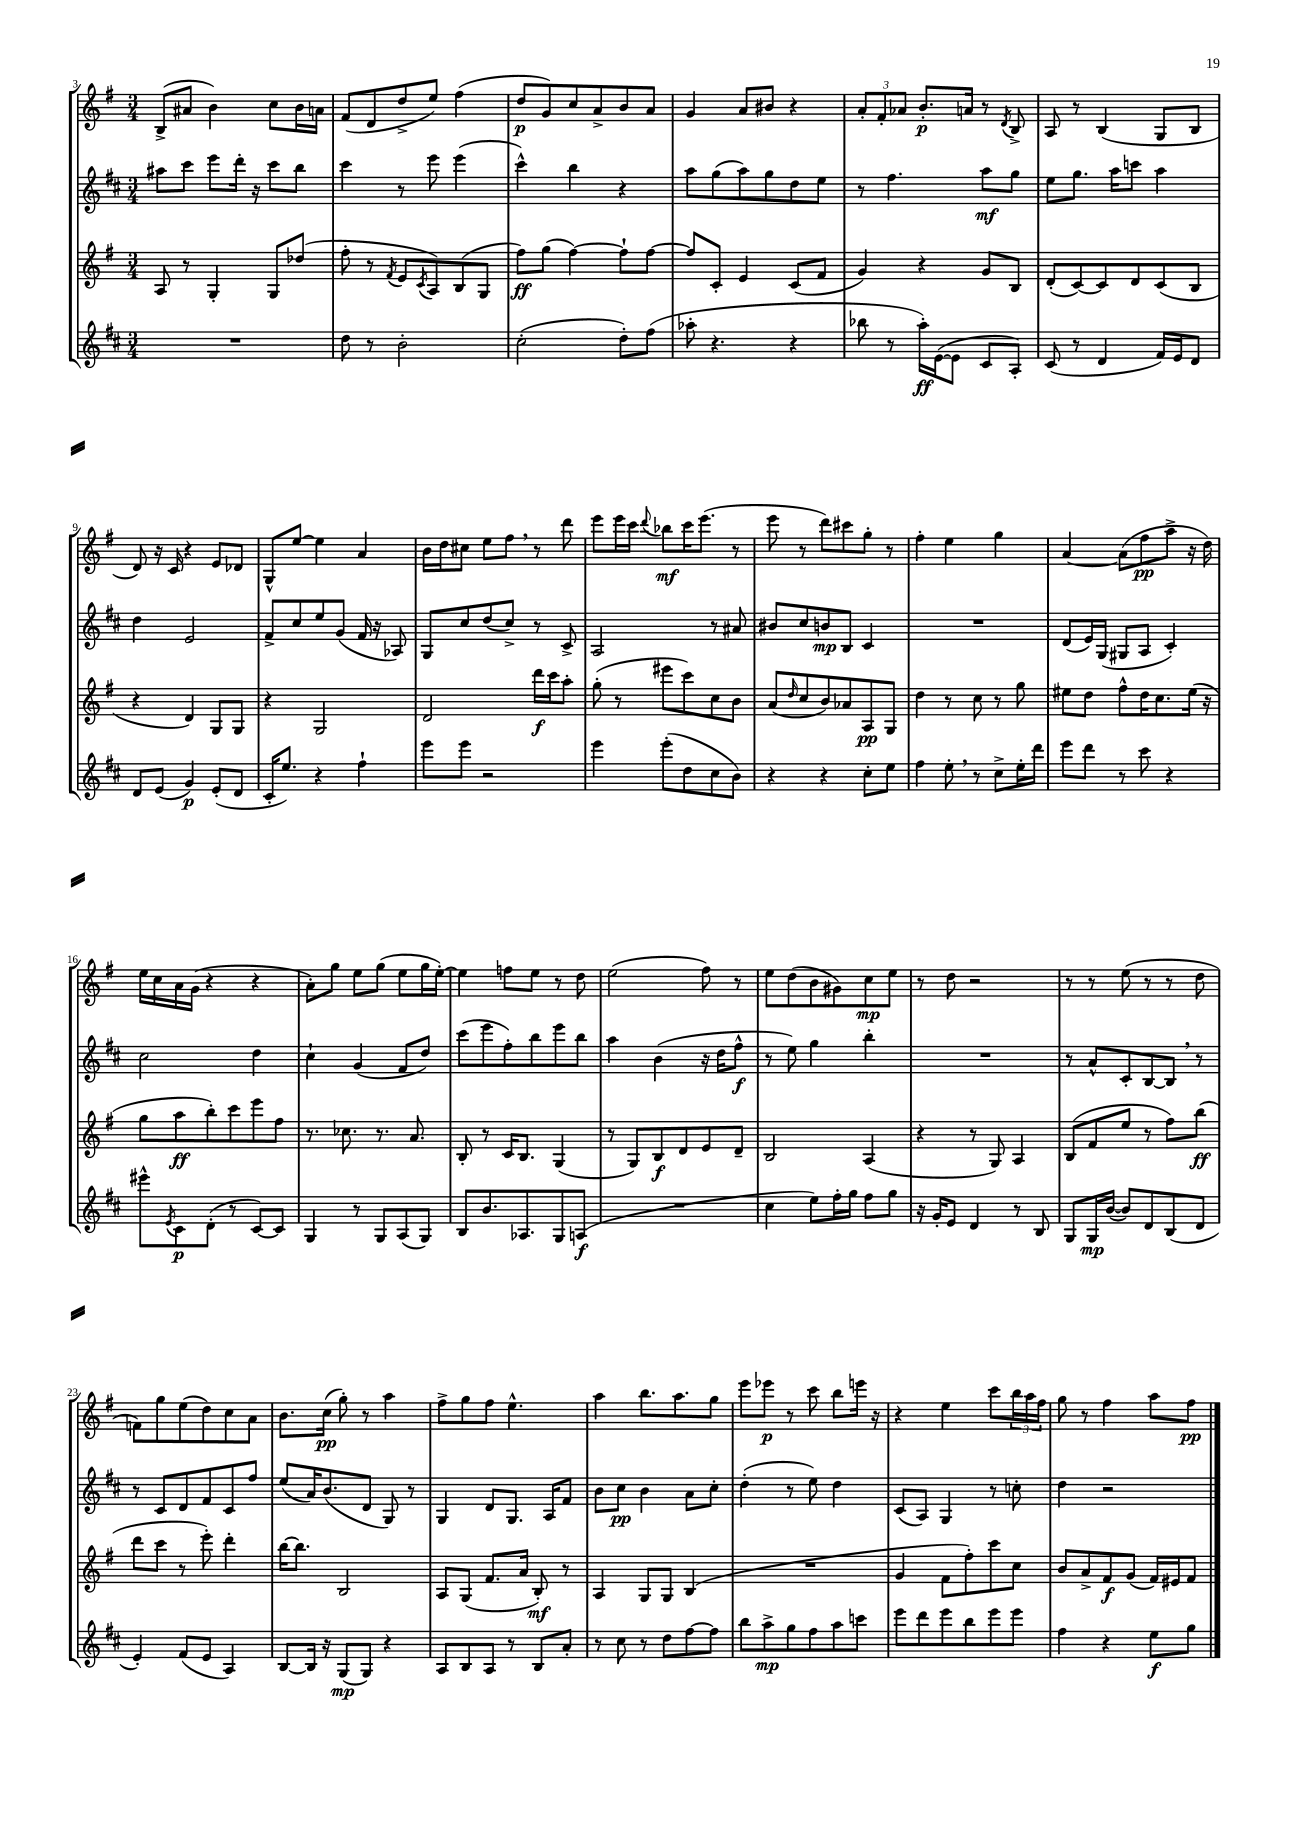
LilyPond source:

<<
\new StaffGroup <<
\new Staff = "s0" {
    \clef treble \key g \major \numericTimeSignature \time 3/4
    b8->( ais'8 b'4) c''8 b'16 a'16 |
    fis'8( d'8 d''8-> e''8) fis''4( |
    d''8\p g'8) c''8 a'8-> b'8 a'8 |
    g'4 a'8 bis'8 r4 |
    \tuplet 3/2 { a'8-. fis'8-. aes'8 } b'8.-.\p a'16 r8 \acciaccatura { d'8 } b8-> |
    a8 r8 b4( g8 b8 |
    d'8) r16 c'16 r4 e'8 des'8 |
    g8-^ e''8~ e''4 a'4 |
    b'16 d''16 cis''8 e''8 fis''8 \breathe r8 d'''8 |
    e'''8 e'''16 c'''16 \appoggiatura { d'''8 } bes''8\mf c'''16 e'''8.( r8 |
    e'''8 r8 d'''8) cis'''8 g''8-. r8 |
    fis''4-. e''4 g''4 |
    a'4~ a'8( fis''8\pp a''8-> r16 d''16) |
    e''16 c''16 a'16 g'16( r4 r4 |
    a'8-.) g''8 e''8 g''8( e''8 g''16 e''16~-.) |
    e''4 f''8 e''8 r8 d''8 |
    e''2( fis''8) r8 |
    e''8 d''8( b'8 gis'8) c''8\mp e''8 |
    r8 d''8 r2 |
    r8 r8 e''8( r8 r8 d''8 |
    f'8) g''8 e''8( d''8) c''8 a'8 |
    b'8. c''16\pp( g''8-.) r8 a''4 |
    fis''8-> g''8 fis''8 e''4.-^ |
    a''4 b''8. a''8. g''8 |
    e'''8 ees'''8\p r8 c'''8 b''8 e'''16 r16 |
    r4 e''4 c'''8 \tuplet 3/2 { b''16 a''16 fis''16 } |
    g''8 r8 fis''4 a''8 fis''8\pp \bar "|." |
}
\new Staff = "s1" {
    \clef treble \key d \major \numericTimeSignature \time 3/4
    ais''8 cis'''8 e'''8 d'''16-. r16 cis'''8 b''8 |
    cis'''4 r8 e'''8 e'''4( |
    cis'''4-^) b''4 r4 |
    a''8 g''8( a''8) g''8 d''8 e''8 |
    r8 fis''4. a''8\mf g''8 |
    e''8 g''8. a''16 c'''8 a''4 |
    d''4 e'2 |
    fis'8-> cis''8 e''8 g'8( fis'16 r16 aes8) |
    g8 cis''8 d''8( cis''8->) r8 cis'8-> |
    a2 r8 ais'8 |
    bis'8 cis''8 b'8\mp b8 cis'4 |
    R2. |
    d'8( e'16) g16( gis8 a8 cis'4-.) |
    cis''2 d''4 |
    cis''4-! g'4( fis'8 d''8) |
    cis'''8( e'''8 fis''8-.) b''8 e'''8 b''8 |
    a''4 b'4( r16 d''16 fis''8-^\f |
    r8 e''8) g''4 b''4-. |
    R2. |
    r8 a'8-^ cis'8-. b8~ b8 \breathe r8 |
    r8 cis'8 d'8 fis'8 cis'8 fis''8 |
    e''8( a'16) b'8.( d'8 g8) r8 |
    g4 d'8 g8. a16 fis'8 |
    b'8 cis''8\pp b'4 a'8 cis''8-. |
    d''4-.( r8 e''8) d''4 |
    cis'8( a8) g4 r8 c''8-. |
    d''4 r2 \bar "|." |
}
\new Staff = "s2" {
    \clef treble \key g \major \numericTimeSignature \time 3/4
    a8 r8 g4-. g8 des''8( |
    fis''8-. r8 \acciaccatura { fis'8 } e'8 \acciaccatura { c'8 } a8) b8( g8 |
    fis''8\ff) g''8( fis''4~) fis''8-! fis''8~ |
    fis''8 c'8-. e'4 c'8( fis'8 |
    g'4) r4 g'8 b8 |
    d'8-.( c'8~) c'8 d'8 c'8( b8 |
    r4 d'4) g8 g8 |
    r4 g2 |
    d'2 d'''16\f c'''16 a''8-. |
    g''8-.( r8 eis'''8 c'''8) c''8 b'8 |
    a'8( \grace { d''16 } c''8 b'8) aes'8 a8\pp g8 |
    d''4 r8 c''8 r8 g''8 |
    eis''8 d''8 fis''8-^ d''16 c''8. eis''16( r16 |
    g''8 a''8\ff b''8-.) c'''8 e'''8 fis''8 |
    r8. ces''8. r8. a'8. |
    b8-. r8 c'16 b8. g4( |
    r8 g8) b8\f d'8 e'8 d'8-- |
    b2 a4( |
    r4 r8 g8) a4 |
    b8( fis'8 e''8 r8 fis''8) b''8\ff( |
    d'''8 c'''8 r8 e'''8-.) d'''4-. |
    b''16~ b''8. b2 |
    a8 g8( fis'8. a'16 b8-.\mf) r8 |
    a4 g8 g8 b4( |
    R2. |
    g'4 fis'8 fis''8-.) c'''8 c''8 |
    b'8 a'8-> fis'8\f g'8( fis'16) eis'16 fis'8 \bar "|." |
}
\new Staff = "s3" {
    \clef treble \key d \major \numericTimeSignature \time 3/4
    R2. |
    d''8 r8 b'2-. |
    cis''2-.( d''8-.) fis''8( |
    aes''8-. r4. r4 |
    bes''8 r8 a''16-.\ff) e'16~( e'8 cis'8 a8-.) |
    cis'8( r8 d'4 fis'16) e'16 d'8 |
    d'8 e'8( g'4\p) e'8-.( d'8 |
    cis'16-. e''8.) r4 fis''4-! |
    e'''8 e'''8 r2 |
    e'''4 e'''8-.( d''8 cis''8 b'8) |
    r4 r4 cis''8-. e''8 |
    fis''4 e''8-. \breathe r8 cis''8-> e''16-. d'''16 |
    e'''8 d'''8 r8 cis'''8 r4 |
    eis'''8-^ \acciaccatura { e'8 } cis'8\p d'8-.( r8 cis'8~) cis'8 |
    g4 r8 g8 a8( g8) |
    b8 b'8. aes8. g8 a8\f( |
    R2. |
    cis''4 e''8) fis''16-. g''16 fis''8 g''8 |
    r16 g'16-. e'8 d'4 r8 b8 |
    g8 g16\mp b'16~( b'8) d'8 b8( d'8 |
    e'4-.) fis'8( e'8 a4) |
    b8~ b16 r16 g8\mp( g8) r4 |
    a8 b8 a8 r8 b8 a'8-. |
    r8 cis''8 r8 d''8 fis''8~ fis''8 |
    b''8 a''8->\mp g''8 fis''8 a''8 c'''8 |
    e'''8 d'''8 e'''8 b''8 e'''8 e'''8 |
    fis''4 r4 e''8\f g''8 \bar "|." |
}
>>
>>
\layout { \context { \Score currentBarNumber = #3 } }
